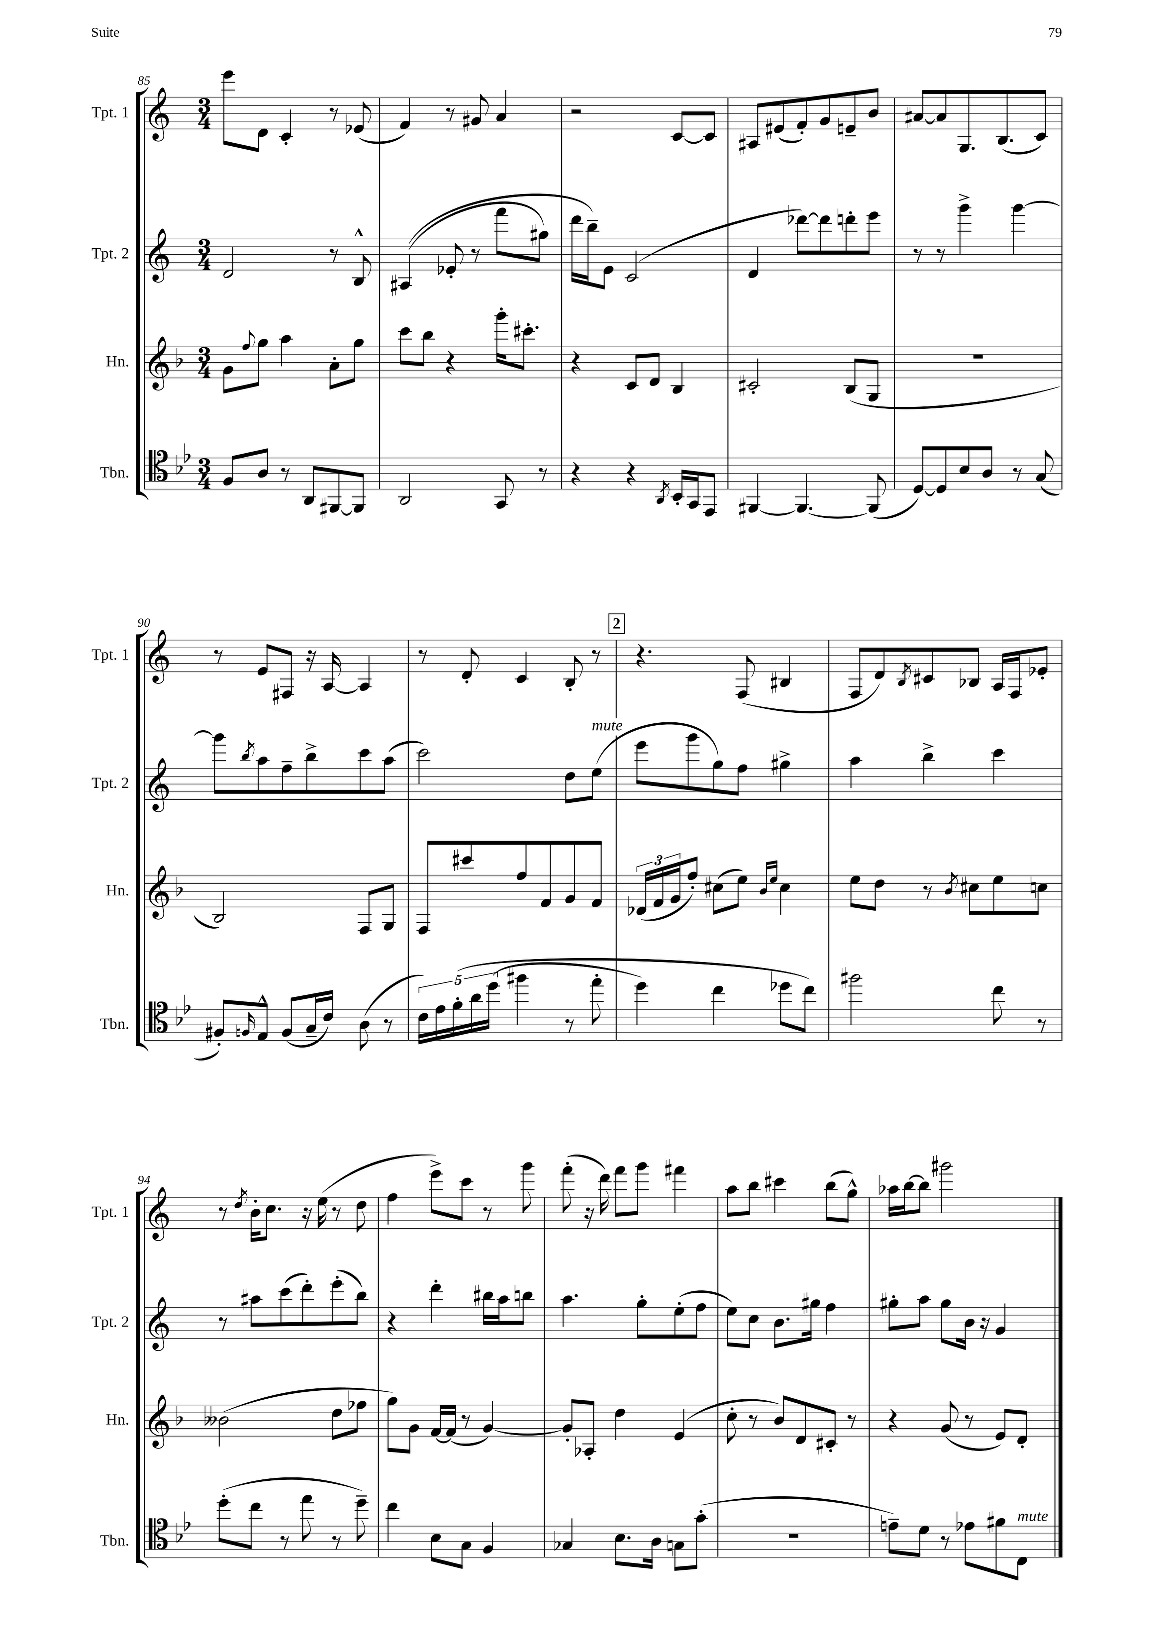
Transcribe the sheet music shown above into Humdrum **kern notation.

**kern	**kern	**kern	**kern
*part4	*part3	*part2	*part1
*staff4	*staff3	*staff2	*staff1
*I"Tbn.	*I"Hn.	*I"Tpt. 2	*I"Tpt. 1
*I'Tbn.	*I'Hn.	*I'Tpt. 2	*I'Tpt. 1
*clefC4	*clefG2	*clefG2	*clefG2
*k[b-e-]	*k[b-]	*k[]	*k[]
*M3/4	*M3/4	*M3/4	*M3/4
=85	=85	=85	=85
8F/L	8g\L	2d/	8eee\L
.	8qqff/	.	.
8A/J	8gg\J	.	8d\J
8r	4aa\	.	4c'/
8AA/L	.	.	.
[8FF#X/	8a'\L	8r	8r
8FF#/J]	8gg\J	8B^^/	(8e-X/
=86	=86	=86	=86
2AA/	8ccc\L	((4A#X/	4f/)
.	8bb-\J	.	.
.	4r	8e-X'/	8r
.	.	8r	8g#X/
8GG/	16ggg'\KL	8fff\L	4a/
.	8.ccc#X'\J	.	.
8r	.	8gg#X\J)	.
=87	=87	=87	=87
4r	4r	16ddd\LL	2r
.	.	16bb~\J)	.
.	.	8e\J	.
4r	8c/L	(2c/	.
.	8d/J	.	.
8qAA/	.	.	.
16BB-'/LL	4B-/	.	[8c/L
16GG/J	.	.	.
8EE-/J	.	.	8c/J]
=88	=88	=88	=88
[4FF#X/	2c#X'/	4d/	8A#X/L
.	.	.	(8e#X/
4.FF#/_	.	[8ddd-X\L)	8f'/)
.	.	8ddd-\]	8g/
.	(8B-/L	8dddn'\	8en~/
(8FF#/]	8G/J	8eee\J	8b/J
=89	=89	=89	=89
[8D/L)	2.r	8r	[8a#X/L
8D/]	.	8r	8a#/]
8B-/	.	4ggg^\	8.G/
8A/J	.	.	.
.	.	.	(8.B/
8r	.	[4ggg\	.
(8G/	.	.	8c/J)
!!LO:LB:g=z
=90	=90	=90	=90
8F#X'/L)	2B-/)	8ggg\L]	8r
16qqFn/	.	8qbb/	.
8E-^^/J	.	8aa\	8e/L
(8F/L	.	8ff~\	8F#X/J
16G~/L	.	8bb^\	16r
16c/JJ)	.	.	[16A/
(8A\	8F/L	8ccc\	4A/]
8r	8G/J	(8aa\J	.
=91	=91	=91	=91
20c\LL)	8F/L	2ccc\)	8r
20e-\	.	.	.
(20f'\	.	.	.
.	8ccc#X/	.	8d'/
20a\	.	.	.
(20dd\JJ	.	.	.
4ff#X\	8ff/	.	4c/
.	8f/	.	.
8r	8g/	8dd\L	8B'/
!	!	!LO:TX:a:i:t=mute	!
8ee-'\	8f/J	(8ee\J	8r
!!LO:REH:place=s1:t=2
=92	=92	=92	=92
4dd\)	(24d-X/LL	8eee\L	4.r
.	24f/	.	.
.	24g/J	.	.
.	8ff'/J)	8ggg\	.
4cc\	(8cc#X\L	8gg\)	.
.	8ee\J)	8ff\J	(8F/
.	16qqb-/LL	.	.
.	16qqee/JJ	.	.
8dd-X\L	4cc#\	4gg#X^\	4B#X/
8cc\J)	.	.	.
=93	=93	=93	=93
2ff#X\	8ee\L	4aa\	8F/L
.	8dd\J	.	8d/)
.	.	.	8qB/
.	8r	4bb^\	8c#X/
.	8qb-/	.	.
.	8cc#X\L	.	8B-X/J
8cc\	8ee\	4ccc\	16A/LL
.	.	.	16F/J
8r	8ccn\J	.	8e-X'/J
!!LO:LB:g=z
=94	=94	=94	=94
(8dd'\L	(2b--X\	8r	8r
.	.	.	8qdd/
8cc\J	.	8aa#X\L	16b'\KL
.	.	.	8.cc\J
8r	.	(8ccc\	.
8ee-\	.	8ddd'\)	16r
.	.	.	(16ee\
8r	8dd\L	(8eee'\	8r
8dd~\)	8ff-X\J	8bb\J)	8dd\
=95	=95	=95	=95
4cc\	8gg\L)	4r	4ff\
.	8g\J	.	.
8B-\L	[16f/LL	4ddd'\	8eee^\L)
.	(16f/JJ]	.	.
8G\J	8r	.	8ccc\J
4F/	[4g/)	16bb#X\LL	8r
.	.	16aa\J	.
.	.	8bbn\J	8ggg\
=96	=96	=96	=96
4G-X/	8g'/L]	4.aa\	(8fff'\
.	8A-X'/J	.	16r
.	.	.	16ddd\)
8.B-\L	4dd\	.	8fff\L
.	.	8gg'\L	8ggg\J
16A\Jk	.	.	.
8Gn\L	(4e/	(8ee'\	4fff#X\
(8g'\J	.	8ff\J	.
=97	=97	=97	=97
2.r	8cc'\	8ee\L)	8aa\L
.	8r	8cc\J	8bb\J
.	8b-/L)	8.b\L	4ccc#X\
.	8d/	.	.
.	.	16gg#X\Jk	.
.	8c#X'/J	4ff\	(8bb\L
.	8r	.	8gg^^\J)
=98	=98	=98	=98
8en~\L)	4r	8gg#X'\L	16aa-X\LL
.	.	.	[16bb\J
8d\J	.	8aa\J	8bb\J]
8r	(8g/	8gg#\L	2ggg#X\
8e-X\L	8r	16b\Jk	.
.	.	16r	.
8f#X\	8e/L)	4g/	.
!LO:TX:a:i:t=mute	!	!	!
8C\J	8d'/J	.	.
==	==	==	==
*-	*-	*-	*-
